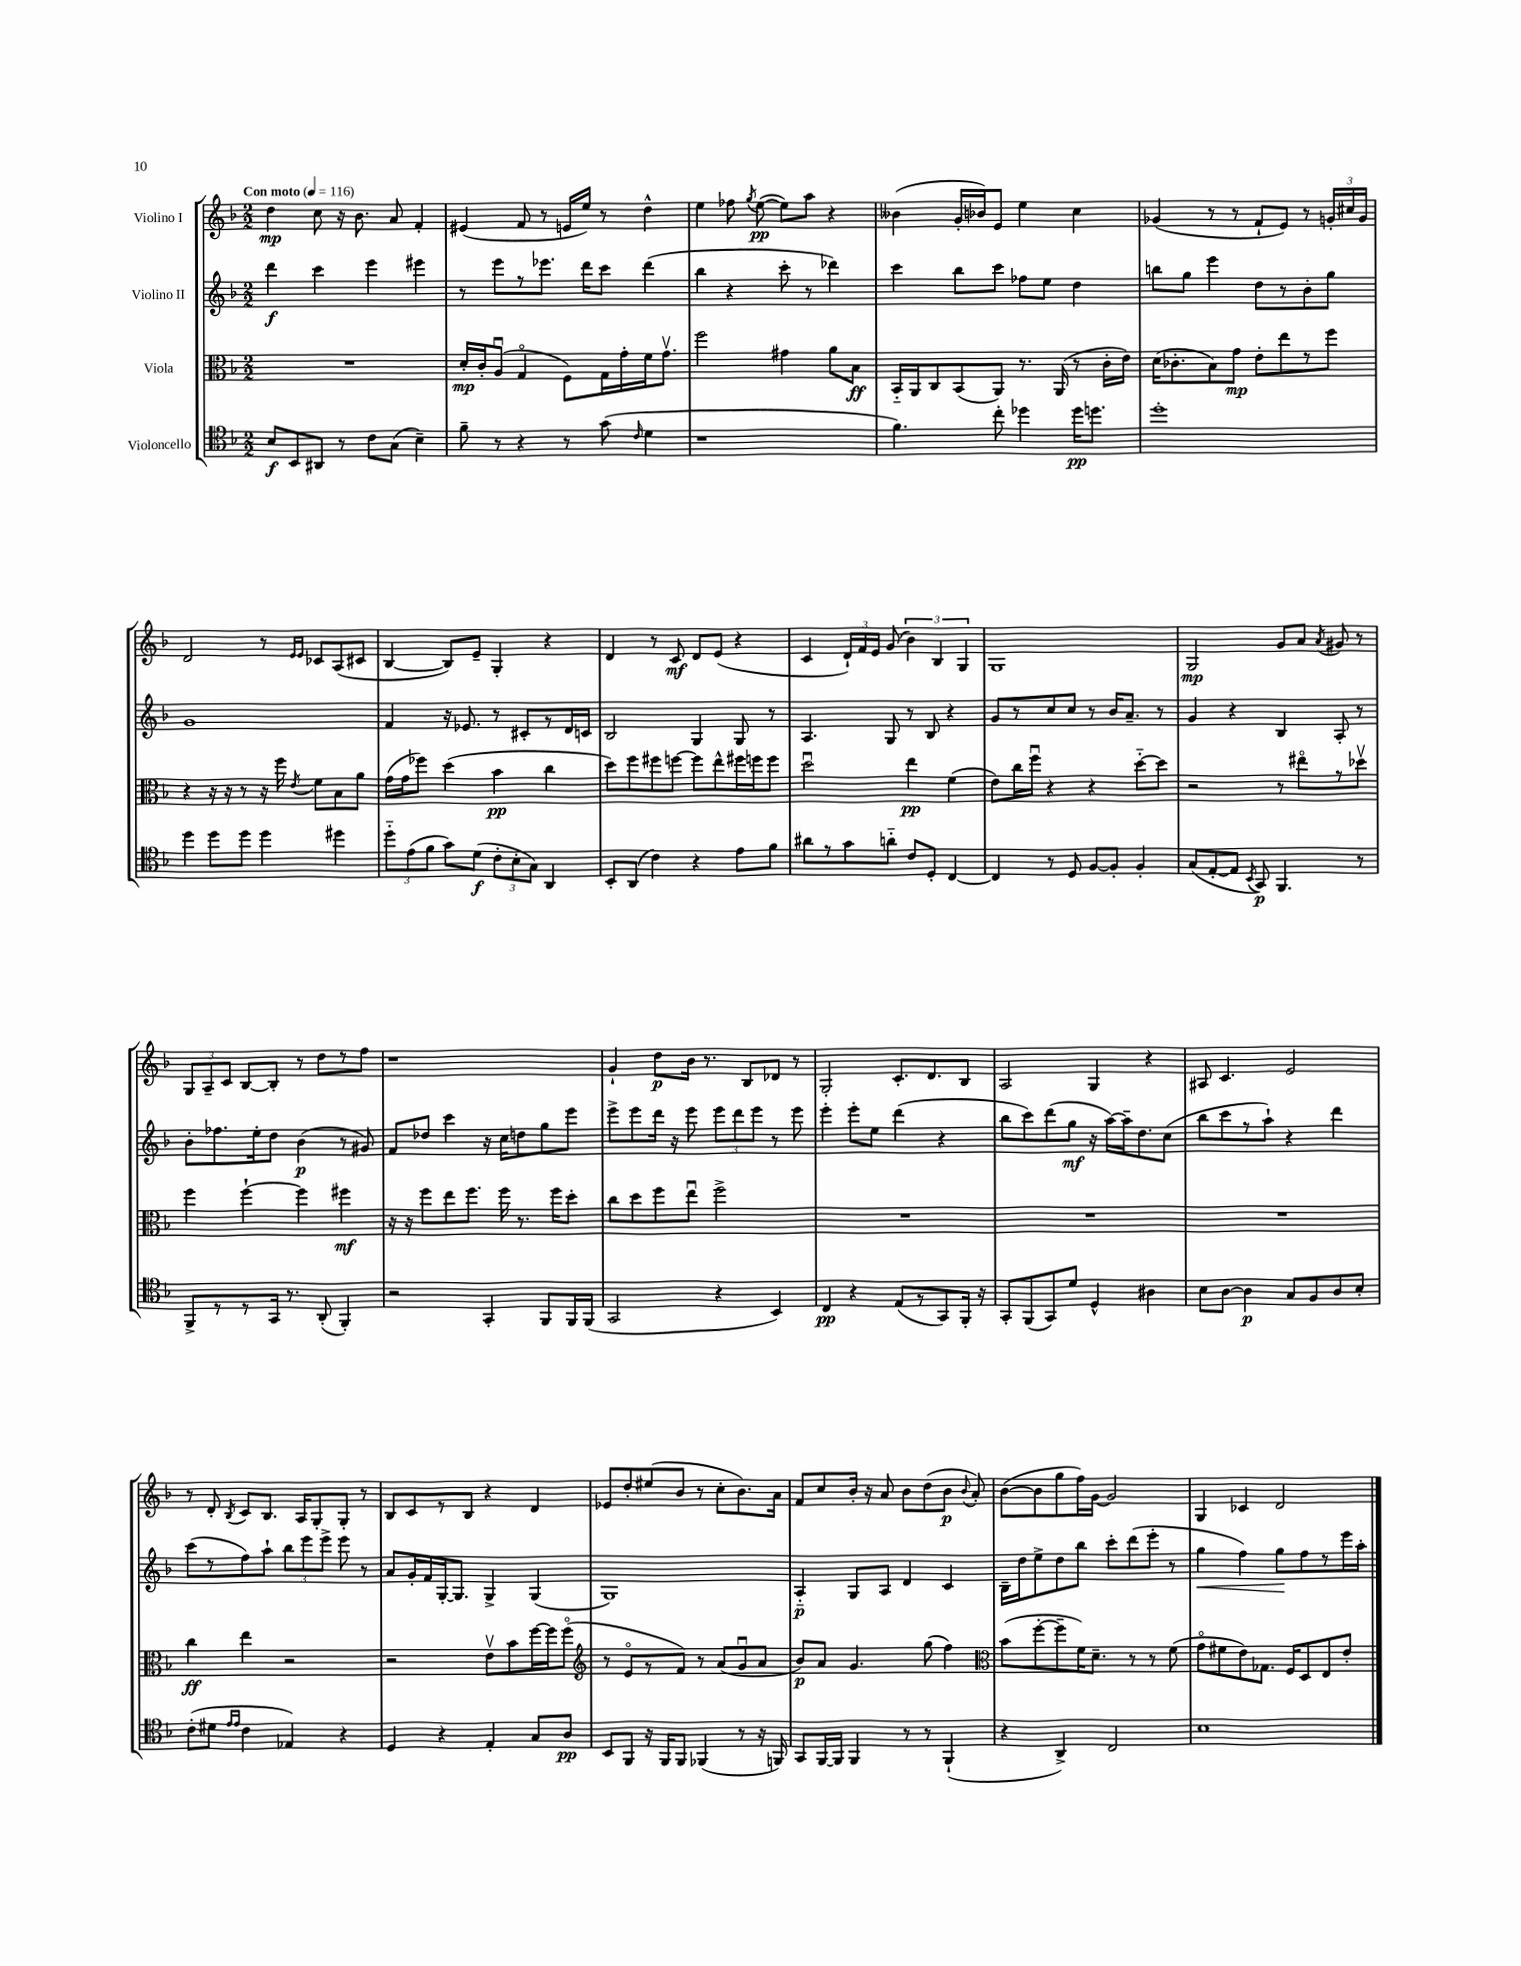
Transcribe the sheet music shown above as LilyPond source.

<<
\new StaffGroup <<
\new Staff = "s0" \with { instrumentName = "Violino I" } {
    \clef treble \key f \major \numericTimeSignature \time 2/2 \tempo "Con moto" 4 = 116
    \autoBeamOff d''4\mp c''8 r16 bes'8. a'8 f'4-. |
    eis'4( f'8 r8 e'16[ e''16]) r8 d''4-^ |
    e''4 fes''8 \acciaccatura { g''8 } e''8~\pp( e''8[) a''8] r4 |
    beses'4( g'16[-. bes'16) e'8] e''4 c''4 |
    ges'4( r8 r8 f'8[-! e'8]) r8 \tuplet 3/2 { g'16[-. cis''16 g'16] } |
    d'2 r8 \grace { e'16[ e'16] } ces'8[ a8( cis'8] |
    bes4~ bes8[) e'8]-- g4-. r4 |
    d'4 r8 c'8\mf d'8[ e'8]( r4 |
    c'4 \tuplet 3/2 { d'16[-!) f'16 e'16] } g'8( \tuplet 3/2 { bes'4) bes4 g4 } |
    g1 |
    g2\mp g'8[ a'8] \acciaccatura { a'8 } gis'8 r8 |
    \tuplet 3/2 { g8[ a8-- c'8] } bes8[~ bes8]-. r8 d''8[ r8 f''8] |
    r1 |
    g'4-! d''8[\p bes'16] r8. bes8[ des'8] r8 |
    g2-. c'8.[-. d'8. bes8] |
    a2 g4 r4 |
    ais8 c'4. e'2 |
    r8 d'8-. \acciaccatura { bes8 } c'8[ bes8.] a16[ g8-. g8]-. r8 |
    bes8[ c'8 r8 bes8] r4 d'4 |
    ees'8[ d''8-. eis''8( bes'8] r8 c''8[-. bes'8.) a'16] |
    f'8[ c''8 bes'16]-. r16 a'8 bes'8[ d''8( bes'8]\p \appoggiatura { bes'8 } a'8-.) |
    bes'8[~( bes'8 g''8 f''16) g'16]~ g'2 |
    g4 ces'4 d'2 \bar "|." |
}
\new Staff = "s1" \with { instrumentName = "Violino II" } {
    \clef treble \key f \major \numericTimeSignature \time 2/2
    \autoBeamOff d'''4\f c'''4 e'''4 eis'''4 |
    r8 e'''8[ r8 ees'''8.] d'''16[ c'''8] d'''4( |
    bes''4 r4 c'''8-. r8 des'''4) |
    c'''4 bes''8[ c'''8] fes''8[ e''8] d''4 |
    b''8[ g''8] e'''4 d''8[ r8 bes'8-. g''8] |
    g'1 |
    f'4 r16 ees'8. r8 cis'8[-. r8 d'16 c'16] |
    bes2 g4 g8 r8 |
    a4. g8 r8 bes8 r4 |
    g'8[ r8 c''8 c''8] r8 bes'16[ a'8.]-- r8 |
    g'4 r4 bes4 a8-. r8 |
    bes'8[-. fes''8. e''16-. d''8] bes'4\p( r8 gis'8) |
    f'8[ des''8] c'''4 r16 c''16[ d''8 g''8 e'''8] |
    e'''8[-> e'''8 d'''16] r16 e'''8 \tuplet 3/2 { e'''8[ d'''8 e'''8] } r8 e'''8 |
    e'''4-. e'''8[-. e''8] d'''4( r4 |
    bes''8[ c'''8) d'''8( g''8]\mf r16 a''16[~) a''16-- d''8. c''8]( |
    bes''8[ c'''8 r8 a''8]-!) r4 d'''4 |
    c'''8[( r8 f''8) a''8]-! \tuplet 3/2 { bes''8[ e'''8 e'''8]-> } e'''8 r8 |
    a'8[ g'16-. f'16 g16~-. g8.] g4-> g4( |
    g1) |
    a4-_\p g8[ a8] d'4 c'4 |
    bes16[-- d''16 e''8-> d''8 bes''8] c'''8[-. d'''8( e'''8]-. r8 |
    g''4\< f''4) g''8[\! f''8 r8 e'''16 a''16]-. \bar "|." |
}
\new Staff = "s2" \with { instrumentName = "Viola" } {
    \clef alto \key f \major \numericTimeSignature \time 2/2
    \autoBeamOff R1 |
    d'16[-.\mp c'16-. a8]\downbow( g4\flageolet f8[) g16 g'16-. f'16 g'8.]\upbow |
    f''2 gis'4 a'8[ bes8]\ff |
    bes,16[-_ a,16 c8 bes,8( a,8]) r8. a,16( r8 c'16[-. e'16]) |
    d'16[( ces'8.-. bes8) g'8]\mp e'8[-. e''8 r8 f''8] |
    r4 r16 r16 r8 r16 f''16 \acciaccatura { e'8 } f'8[ bes8 a'8] |
    g'16[( g'16 fes''8]) d''4( bes'4\pp c''4 |
    d''8[) f''8 fis''8 f''8]~ f''8[ e''8-^ fis''16 f''16 f''8] |
    d''2\downbow e''4\pp f'4( |
    e'8[) c''16 f''16]\downbow r4 r4 d''8[~-_ d''8] |
    r2 r8 eis''8[\flageolet r8 des''8]\upbow |
    f''4 f''4~-! f''4 fis''4\mf |
    r16 r16 f''8[ e''8 f''8.] f''16 r8. f''16[ d''8]-. |
    c''8[ d''8 f''8 e''8]\downbow f''2-> |
    R1 |
    R1 |
    R1 |
    c''4\ff e''4 r2 |
    r2 e'8[\upbow bes'8 f''16~ f''16 f''8]\flageolet( |
    \clef treble r8 e'8[\flageolet r8 f'8]) r8 a'8[( g'8\downbow a'8] |
    bes'8[\p) a'8] g'4. g''8( f''4) |
    \clef alto bes'8[( f''8~-. f''8-- f'16) d'8.]-- r8 r8 f'8( |
    g'8[\flageolet fis'8 e'8) ges8.] f16[ d8 e8 e'8]-. \bar "|." |
}
\new Staff = "s3" \with { instrumentName = "Violoncello" } {
    \clef tenor \key f \major \numericTimeSignature \time 2/2
    \autoBeamOff bes8[\f bes,8 ais,8] r8 c'8[ g8]( bes4--) |
    f'8-- r8 r4 r8 g'8( \grace { c'16 } d'4 |
    r1 |
    f'4.) c''8-. des''4 des''16[\pp d''8.] |
    d''1-. |
    d''4 d''8[ d''8] d''4 dis''4 |
    \tuplet 3/2 { d''8[-_ e'8( f'8] } g'8[) d'8]\f( \tuplet 3/2 { c'8[-. bes8-. g8]) } a,4 |
    bes,8[-. a,8]( c'4) r4 e'8[ f'8] |
    ais'8[ r8 g'8 a'8]-_ c'8[ d8]-. c4~ |
    c4 r8 d8 f8[~ f8]-. f4-. |
    g8[( e8~-. e8] \acciaccatura { bes,8 } g,8\p) f,4. r8 |
    f,8[-> r8 r8 g,16] r8. a,8-.( f,4-.) |
    r2 g,4-. f,8[ f,16 f,16]( |
    g,2 r4 bes,4) |
    c4\pp r4 e8[( r8 g,8) f,16]-. r16 |
    g,8[-. f,8( g,8) d'8] d4-^ ais4 |
    bes8[ a8]~ a4\p g8[ f8 a8 bes8]-. |
    c'8[-.( dis'8] \grace { e'16[ e'16] } c'4 ees4) r4 |
    d4 r4 e4-. g8[ a8]\pp |
    bes,8[ f,8] r16 f,16[ f,8] fes,4( r8 r16 f,16) |
    g,8[ f,16~ f,16] f,4 r8 r8 f,4-!( |
    r4 a,4->) c2 |
    bes1 \bar "|." |
}
>>
>>
\layout { \context { \Score \remove "Bar_number_engraver" } }
